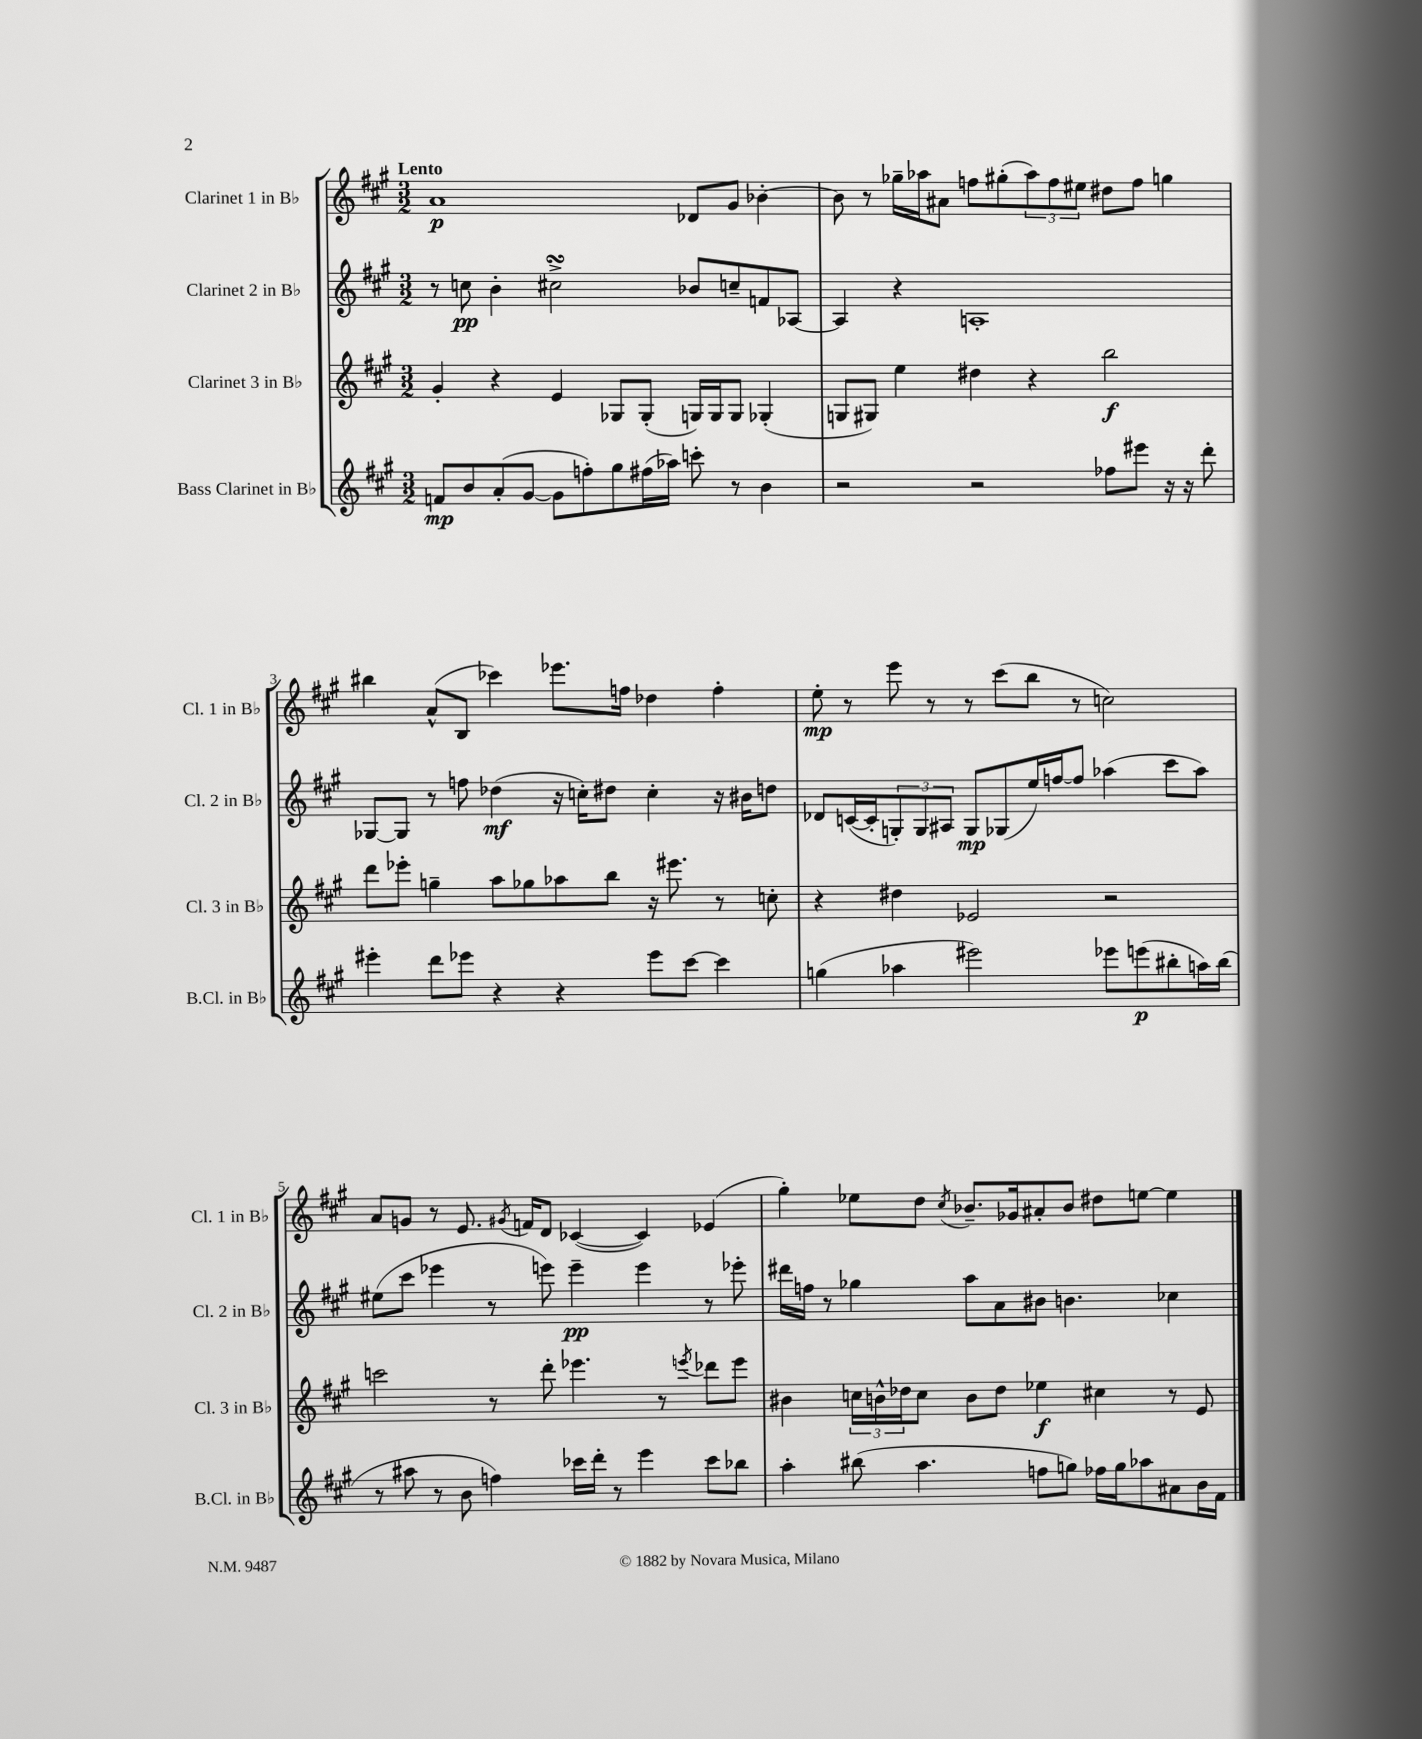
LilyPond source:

<<
\new StaffGroup <<
\new Staff = "s0" \with { instrumentName = "Clarinet 1 in Bb" shortInstrumentName = "Cl. 1 in Bb" } {
    \clef treble \key a \major \numericTimeSignature \time 3/2 \tempo "Lento"
    a'1\p des'8 gis'8 bes'4~-. |
    bes'8 r8 ges''16-- aes''16 ais'8 f''8 gis''8-.( \tuplet 3/2 { aes''8) f''8 eis''8 } dis''8 f''8 g''4 |
    bis''4 a'8-^( b8 ces'''4) ees'''8. f''16 des''4 f''4-. |
    e''8-.\mp r8 e'''8 r8 r8 cis'''8( b''8 r8 c''2) |
    a'8 g'8 r8 e'8. \acciaccatura { gis'8 } f'16 d'8 ces'4~( ces'4) ees'4( |
    gis''4-.) ees''8 d''8 \acciaccatura { cis''8 } bes'8.-- ges'16 ais'8-. bes'8 dis''8 e''8~ e''4 \bar "|." |
}
\new Staff = "s1" \with { instrumentName = "Clarinet 2 in Bb" shortInstrumentName = "Cl. 2 in Bb" } {
    \clef treble \key a \major \numericTimeSignature \time 3/2
    r8 c''8\pp b'4-. cis''2->\turn bes'8 c''8-- f'8 aes8~ |
    aes4 r4 a1-. |
    ges8~ ges8 r8 f''8 des''4\mf( r16 c''16-.) dis''8 c''4-. r16 bis'16 d''8 |
    des'8 c'16~( c'16-. \tuplet 3/2 { g8-.) g8 ais8 } g8\mp ges8( e''16) f''16~ f''8 aes''4( cis'''8 aes''8) |
    eis''8( cis'''8 ees'''4 r8 e'''8) e'''4--\pp e'''4 r8 ees'''8-. |
    dis'''16 f''16 r8 ges''4 a''8 a'8 bis'8 b'4. ces''4 \bar "|." |
}
\new Staff = "s2" \with { instrumentName = "Clarinet 3 in Bb" shortInstrumentName = "Cl. 3 in Bb" } {
    \clef treble \key a \major \numericTimeSignature \time 3/2
    gis'4-. r4 e'4 ges8 ges8-.( g16) g16 g8 ges4-.( |
    g8 gis8) e''4 dis''4 r4 b''2\f |
    d'''8 ees'''8-. g''4-- a''8 ges''8 aes''8 b''8 r16 eis'''8. r8 c''8-. |
    r4 dis''4 ees'2 r2 |
    c'''2 r8 d'''8-. ees'''4. r8 \acciaccatura { e'''8 } des'''8 e'''8 |
    bis'4 \tuplet 3/2 { c''16 b'16-^ des''16 } c''8 b'8 des''8 ees''4\f cis''4 r8 e'8 \bar "|." |
}
\new Staff = "s3" \with { instrumentName = "Bass Clarinet in Bb" shortInstrumentName = "B.Cl. in Bb" } {
    \clef treble \key a \major \numericTimeSignature \time 3/2
    f'8\mp b'8 a'8-.( gis'8~ gis'8 f''8-.) gis''8 fis''16( aes''16) c'''8-. r8 b'4 |
    r2 r2 fes''8 eis'''8 r16 r16 d'''8-. |
    eis'''4-. d'''8 ees'''8 r4 r4 ees'''8 cis'''8~ cis'''4 |
    g''4( aes''4 eis'''2) ees'''8 e'''8\p( bis''8-. a''16) bis''16( |
    r8 ais''8 r8 b'8 f''4) ces'''16 d'''16-. r8 e'''4 ces'''8 bes''8 |
    a''4-. bis''8( a''4. f''8 g''8) fes''16 g''16 aes''8 ais'8 b'16 fis'16 \bar "|." |
}
>>
>>
